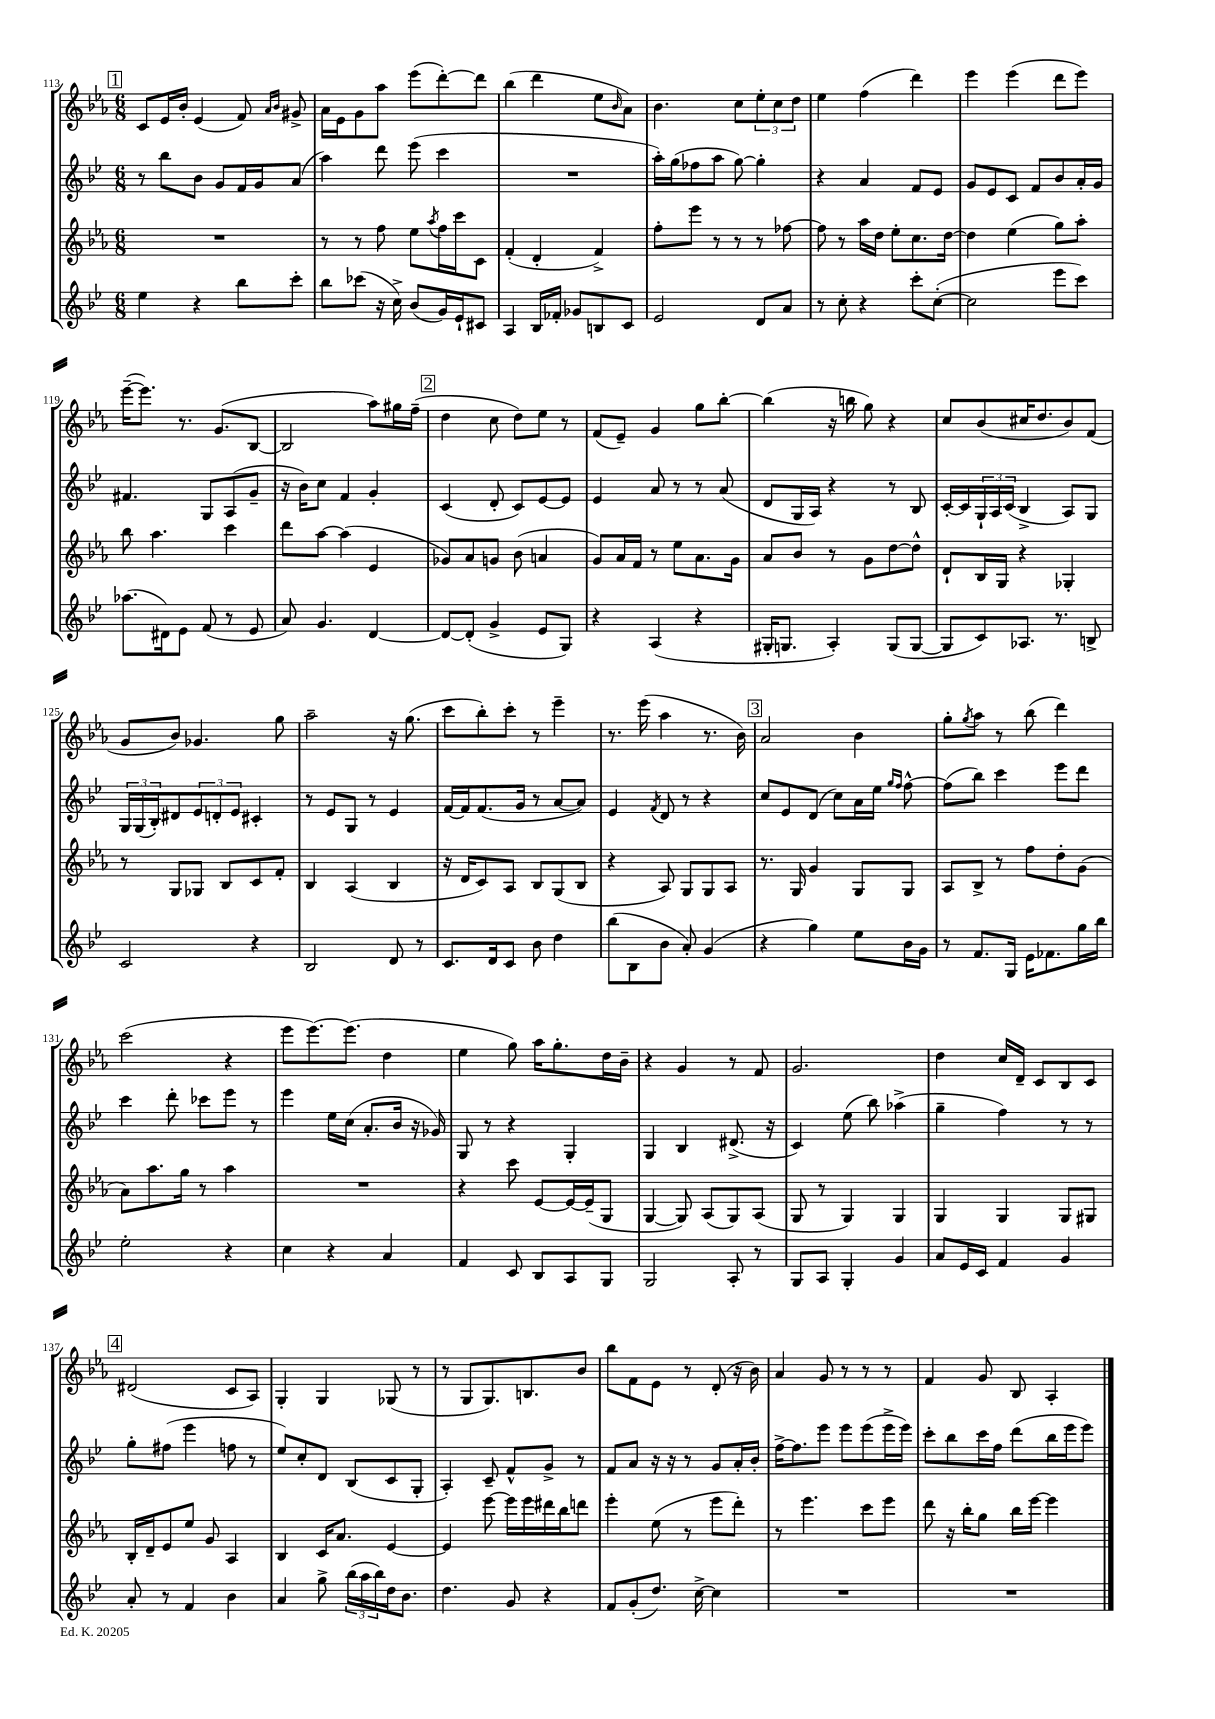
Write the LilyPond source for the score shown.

<<
\new StaffGroup <<
\new Staff = "s0" {
    \clef treble \key ees \major \numericTimeSignature \time 6/8
    \mark \markup { \box "1" } c'8 ees'16 bes'16-. ees'4( f'8) \grace { aes'16 bes'16 } gis'8-> |
    aes'16 ees'16 g'8 aes''8 ees'''8( d'''8~-.) d'''8 |
    bes''4( d'''4 ees''8 \grace { bes'16 } aes'8) |
    bes'4. c''8 \tuplet 3/2 { ees''8-. c''8 d''8 } |
    ees''4 f''4( d'''4) |
    ees'''4 ees'''4( d'''8 ees'''8) |
    ees'''16~--( ees'''8.) r8. g'8.( bes8~ |
    bes2 aes''8) gis''16 f''16--( |
    \mark \markup { \box "2" } d''4 c''8 d''8) ees''8 r8 |
    f'8( ees'8--) g'4 g''8 bes''8~-. |
    bes''4( r16 b''16 g''8) r4 |
    c''8 bes'8( cis''16 d''8. bes'8) f'8( |
    g'8 bes'8) ges'4. g''8 |
    aes''2-- r16 g''8.( |
    c'''8 bes''8-.) c'''8-. r8 ees'''4-- |
    r8. ees'''16( aes''4 r8. bes'16) |
    \mark \markup { \box "3" } aes'2 bes'4 |
    g''8-. \acciaccatura { g''8 } aes''8 r8 bes''8( d'''4) |
    c'''2( r4 |
    ees'''8 ees'''8.~) ees'''8.( d''4 |
    ees''4 g''8) aes''16 g''8.-. d''16 bes'16-- |
    r4 g'4 r8 f'8 |
    g'2. |
    d''4 c''16 d'16-- c'8 bes8 c'8 |
    \mark \markup { \box "4" } dis'2( c'8 aes8) |
    g4-. g4 ges8( r8 |
    r8 g8 g8.) b8. bes'8 |
    bes''8 f'8 ees'8 r8 d'8-.( r16 bes'16) |
    aes'4 g'8 r8 r8 r8 |
    f'4 g'8 bes8 aes4-. \bar "|." |
}
\new Staff = "s1" {
    \clef treble \key bes \major \numericTimeSignature \time 6/8
    \mark \markup { \box "1" } r8 bes''8 bes'8 g'8 f'16 g'16 a'8( |
    a''4) d'''8 ees'''8( c'''4 |
    R2. |
    a''16-.) g''16( fes''8 a''8 g''8~) g''4-. |
    r4 a'4 f'8 ees'8 |
    g'8 ees'8 c'8 f'8 bes'8 a'16-. g'16 |
    fis'4. g8 a8( g'8-- |
    r16 bes'16) c''8 f'4 g'4-. |
    \mark \markup { \box "2" } c'4( d'8-. c'8) ees'8~ ees'8 |
    ees'4 a'8 r8 r8 a'8( |
    d'8 g16 a16) r4 r8 bes8 |
    c'16~-. c'16 \tuplet 3/2 { g16-! a16 c'16( } bes4-> a8) g8 |
    \tuplet 3/2 { g16 g16( bes16-.) } dis'8 \tuplet 3/2 { ees'8 d'8-. ees'8 } cis'4-. |
    r8 ees'8 g8 r8 ees'4 |
    f'16~ f'16 f'8.( g'16 r8 a'8~ a'8) |
    ees'4 \acciaccatura { f'8 } d'8 r8 r4 |
    \mark \markup { \box "3" } c''8 ees'8 d'8( c''8) a'16 ees''16 \grace { g''16 f''16 } f''8~-^ |
    f''8( bes''8) c'''4 ees'''8 d'''8 |
    c'''4 d'''8-. ces'''8 ees'''8 r8 |
    ees'''4 ees''16 c''16( a'8.-. bes'16 r16 ges'16) |
    g8 r8 r4 g4-. |
    g4 bes4 dis'8.->( r16 |
    c'4) ees''8( bes''8) aes''4->( |
    g''4-- f''4) r8 r8 |
    \mark \markup { \box "4" } g''8-. fis''8( ees'''4 f''8 r8 |
    ees''8) c''8-. d'8 bes8( c'8 g8-. |
    a4-.) c'8-- f'8-^ g'8-> r8 |
    f'8 a'8 r16 r16 r8 g'8 a'16-. bes'16-. |
    f''16~-> f''8. ees'''8 ees'''8 ees'''8( ees'''16-> ees'''16) |
    c'''8-. bes''8 c'''16 f''16 d'''8( bes''16 ees'''16 ees'''8) \bar "|." |
}
\new Staff = "s2" {
    \clef treble \key ees \major \numericTimeSignature \time 6/8
    \mark \markup { \box "1" } R2. |
    r8 r8 f''8 ees''8 \acciaccatura { aes''8 } f''16 c'''16 c'8 |
    f'4-.( d'4-. f'4->) |
    f''8-. ees'''8 r8 r8 r8 fes''8~ |
    fes''8 r8 aes''16 d''16 ees''8-. c''8. d''16~ |
    d''4 ees''4( g''8) aes''8-. |
    bes''8 aes''4. c'''4 |
    d'''8 aes''8~ aes''4( ees'4 |
    \mark \markup { \box "2" } ges'8) aes'8 g'8 bes'8( a'4 |
    g'8) aes'16 f'16 r8 ees''8 aes'8. g'16 |
    aes'8 bes'8 r8 g'8 d''8~ d''8-^ |
    d'8-! bes16 g16 r4 ges4-. |
    r8 g8 ges8 bes8 c'8 f'8-. |
    bes4 aes4( bes4 |
    r16 d'16 c'8) aes8 bes8 g8( bes8 |
    r4 aes8) g8 g8 aes8 |
    \mark \markup { \box "3" } r8. g16 g'4 g8 g8 |
    aes8 bes8-> r8 f''8 d''8-. g'8( |
    aes'8) aes''8. g''16 r8 aes''4 |
    R2. |
    r4 c'''8 ees'8~ ees'16~ ees'16--( g8 |
    g4~ g8) aes8( g8) aes8( |
    g8 r8 g4) g4 |
    g4 g4 g8 gis8 |
    \mark \markup { \box "4" } bes16-. d'16-- ees'8 ees''8 g'8 aes4 |
    bes4 c'16 aes'8. ees'4~ |
    ees'4 ees'''8~ ees'''16 ees'''16 dis'''16 bes''16 d'''8 |
    ees'''4-. ees''8( r8 ees'''8 d'''8-.) |
    r8 ees'''4. c'''8 ees'''8 |
    d'''8 r16 bes''16-. g''8 bes''16 ees'''16~ ees'''4 \bar "|." |
}
\new Staff = "s3" {
    \clef treble \key bes \major \numericTimeSignature \time 6/8
    \mark \markup { \box "1" } ees''4 r4 bes''8 c'''8-. |
    bes''8 ces'''8( r16 c''16->) bes'8( g'16) ees'16-! cis'8 |
    a4 bes16 fes'16-. ges'8 b8 c'8 |
    ees'2 d'8 a'8 |
    r8 c''8-. r4 c'''8-. c''8~-.( |
    c''2 ees'''8 c'''8) |
    aes''8.( dis'16) ees'8 f'8( r8 ees'8 |
    a'8) g'4. d'4~ |
    \mark \markup { \box "2" } d'8~ d'8-.( g'4-> ees'8 g8) |
    r4 a4( r4 |
    gis16-. g8. a4-.) g8( g8~ |
    g8 c'8) aes8. r8. b8-> |
    c'2 r4 |
    bes2 d'8 r8 |
    c'8. d'16 c'8 bes'8 d''4 |
    bes''8( bes8 bes'8 a'8-.) g'4( |
    \mark \markup { \box "3" } r4 g''4) ees''8 bes'16 g'16 |
    r8 f'8. g16 ees'16 fes'8. g''16 bes''16 |
    ees''2-. r4 |
    c''4 r4 a'4 |
    f'4 c'8 bes8 a8 g8 |
    g2 a8-. r8 |
    g8 a8 g4-. g'4 |
    a'8 ees'16 c'16 f'4 g'4 |
    \mark \markup { \box "4" } a'8-. r8 f'4 bes'4 |
    a'4 g''8-> \tuplet 3/2 { bes''16( a''16 bes''16) } d''16 bes'8. |
    d''4. g'8 r4 |
    f'8 g'8-.( d''8.) c''16~-> c''4 |
    R2. |
    R2. \bar "|." |
}
>>
>>
\layout { \context { \Score currentBarNumber = #113 } }
